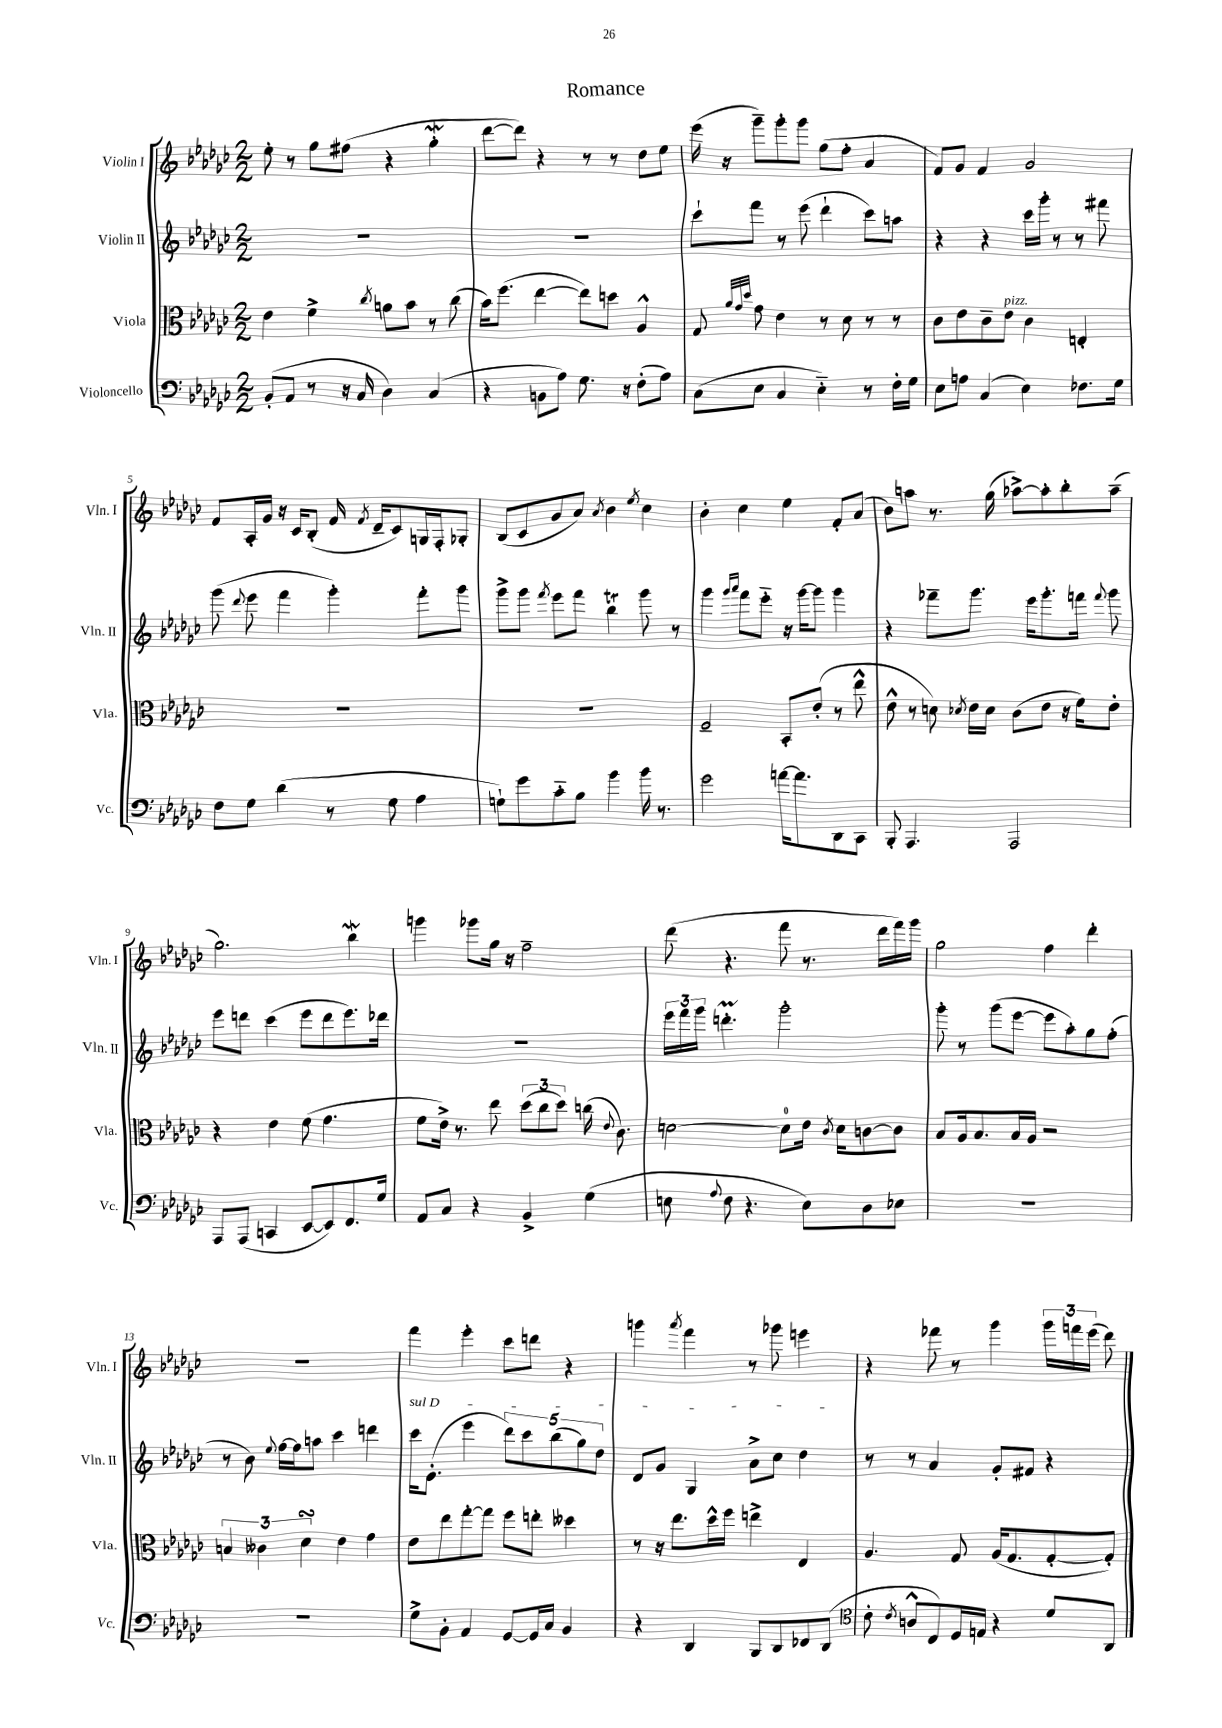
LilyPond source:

\header { title = "Romance" }
<<
\new StaffGroup <<
\new Staff = "s0" \with { instrumentName = "Violin I" shortInstrumentName = "Vln. I" } {
    \clef treble \key ges \major \numericTimeSignature \time 2/2
    \autoBeamOff ees''8-. r8 ges''8[ fis''8]( r4 ges''4-.\mordent |
    des'''8[~ des'''8]) r4 r8 r8 des''8[ ees''8] |
    ees'''16( r16 ges'''8[--) ges'''8-. ges'''8] ges''8[( f''8]-. aes'4 |
    f'8[) ges'8] f'4 ges'2 |
    f'8[ aes16-. ges'16] r16 ces'16[ bes8]-.( f'16 \acciaccatura { f'8 } des'16[-- ces'8) g16 f16-. ges8]-. |
    bes8[( ces'8 ges'8 aes'8]) \acciaccatura { aes'8 } bes'4 \acciaccatura { ees''8 } ces''4 |
    bes'4-. ces''4 ees''4 f'8[-. aes'8]( |
    bes'8[) a''8] r8. ges''16( aes''8[~->) aes''8-. bes''8-. aes''8]--( |
    ges''2.) bes''4\mordent |
    g'''4 ges'''8[ ges''16] r16 f''2-- |
    des'''8( r4. f'''8 r8. des'''16[ f'''16) ges'''16] |
    ges''2 f''4 des'''4-. |
    R1 |
    f'''4 ees'''4-. ces'''8[ d'''8] r4 |
    g'''4 \acciaccatura { aes'''8 } f'''4 r8 ges'''8 e'''4 |
    r4 fes'''8 r8 ges'''4 \tuplet 3/2 { ges'''16[ f'''16 ees'''16]( } des'''8) \bar "|." |
}
\new Staff = "s1" \with { instrumentName = "Violin II" shortInstrumentName = "Vln. II" } {
    \clef treble \key ges \major \numericTimeSignature \time 2/2
    \autoBeamOff R1 |
    R1 |
    ces'''8[-! f'''8] r8 ees'''8( des'''4-! ces'''8[) a''8] |
    r4 r4 ces'''16[ ges'''16]-. r8 r8 fis'''8 |
    ges'''8( \appoggiatura { des'''8 } ees'''8 f'''4 ges'''4-.) f'''8[-. ges'''8] |
    ges'''8[-> ges'''8] \acciaccatura { f'''8 } ees'''8[ f'''8] bes''4\trill ges'''8 r8 |
    ges'''4 \grace { ges'''16[ aes'''16] } f'''8[ ees'''8]-_ r16 ges'''16[~ ges'''8] ges'''4 |
    r4 fes'''8[-- ges'''8.] ees'''16[ ges'''8.-. f'''16] \appoggiatura { f'''8 } ges'''8 |
    ees'''8[ d'''8] ces'''4( ees'''8[ d'''8 ees'''8.) des'''16] |
    R1 |
    \tuplet 3/2 { ees'''16[ f'''16 ges'''16] } d'''4.-.\prall ges'''2-. |
    ges'''8-. r8 ges'''8[( ees'''8]~ ees'''8[ aes''8-.) ges''8 f''8]-.( |
    r8 bes'8) \appoggiatura { ees''8 } f''16[~ f''16 a''8] ces'''4 d'''4 |
    \once \override TextSpanner.bound-details.left.text = \markup { \italic "sul D" } ces'''16[\startTextSpan ees'8.]-.( ees'''4 \tuplet 5/4 { des'''8[) ces'''8 bes''8( ges''8) des''8] } |
    des'8[ ges'8] ges4 aes'8[-> ces''8] des''4\stopTextSpan |
    r8 r8 aes'4 ges'8[-. fis'8] r4 \bar "|." |
}
\new Staff = "s2" \with { instrumentName = "Viola" shortInstrumentName = "Vla." } {
    \clef alto \key ges \major \numericTimeSignature \time 2/2
    \autoBeamOff ees'4 f'4-> \acciaccatura { ces''8 } a'8[ bes'8] r8 ces''8( |
    bes'16[) f''8.]( ees''4~ ees''8[) d''8] aes4-^ |
    ges8 \grace { aes'32[ ges'32 des''32] } ges'8 ees'4 r8 des'8 r8 r8 |
    ces'8[ ees'8 ces'8-- ees'8]^\markup { \italic "pizz." } ces'4 e4-. |
    R1 |
    R1 |
    f2-- bes,8[-. ees'8]-.( r8 ees''8-^ |
    ees'8-^ r8 d'8) \acciaccatura { des'8 } ees'16[ des'16] ces'8[( ees'8] r16 f'16[) ees'8]-. |
    r4 ees'4 f'8( ges'4. |
    f'8[ ees'16]->) r8. ees''8 \tuplet 3/2 { des''8[( ces''8 des''8]) } c''16( \appoggiatura { ees'8 } ces'8.) |
    d'2~ d'8[-0 ees'16] \acciaccatura { ces'8 } d'16[ c'8~ c'8] |
    bes8[ aes16 bes8. bes16 aes16] r2 |
    \tuplet 3/2 { b4 ceses'4 des'4\turn } ees'4 ges'4 |
    ees'8[ ees''8 ges''8~-. ges''8] f''8[ e''8]-. deses''4 |
    r8 r16 ees''8.[ des''16-^ f''16] e''4-> ees4 |
    aes4. ges8 aes16[( ges8. ges8~-. ges8]-.) \bar "|." |
}
\new Staff = "s3" \with { instrumentName = "Violoncello" shortInstrumentName = "Vc." } {
    \clef bass \key ges \major \numericTimeSignature \time 2/2
    \autoBeamOff bes,8[-.( aes,8] r8 r16 ces16 des4) ces4( |
    r4 b,8[ aes8]) ges8. r16 f8[-.( aes8]) |
    ces8[( ees8] ces4 ees4-_) r8 f16[-. ges16] |
    ees8[ a8] ces4( ees4) fes8.[ ges16] |
    f8[ ges8] des'4( r8 ges8 aes4 |
    g8[-!) ges'8 ces'8-_ bes8] bes'4 bes'16 r8. |
    ges'2 a'16[~ a'8. des,8 ces,8] |
    bes,,8-. aes,,4. aes,,2 |
    aes,,8[ aes,,8]( c,4 ees,8[~ ees,8) f,8. ges16] |
    aes,8[ ces8] r4 bes,4-> ges4( |
    e8 \appoggiatura { aes8 } f8 r4. e8[) des8 ees8] |
    R1 |
    R1 |
    ges8[-> bes,8]-. aes,4 ges,8[~ ges,16 ces16] bes,4 |
    r4 des,4 bes,,8[ des,8 fes,8 des,8]( |
    \clef tenor ces'8-. \acciaccatura { ces'8 } a8[-^ ces8) des16 e16] r4 des'8[ aes,8] \bar "|." |
}
>>
>>
